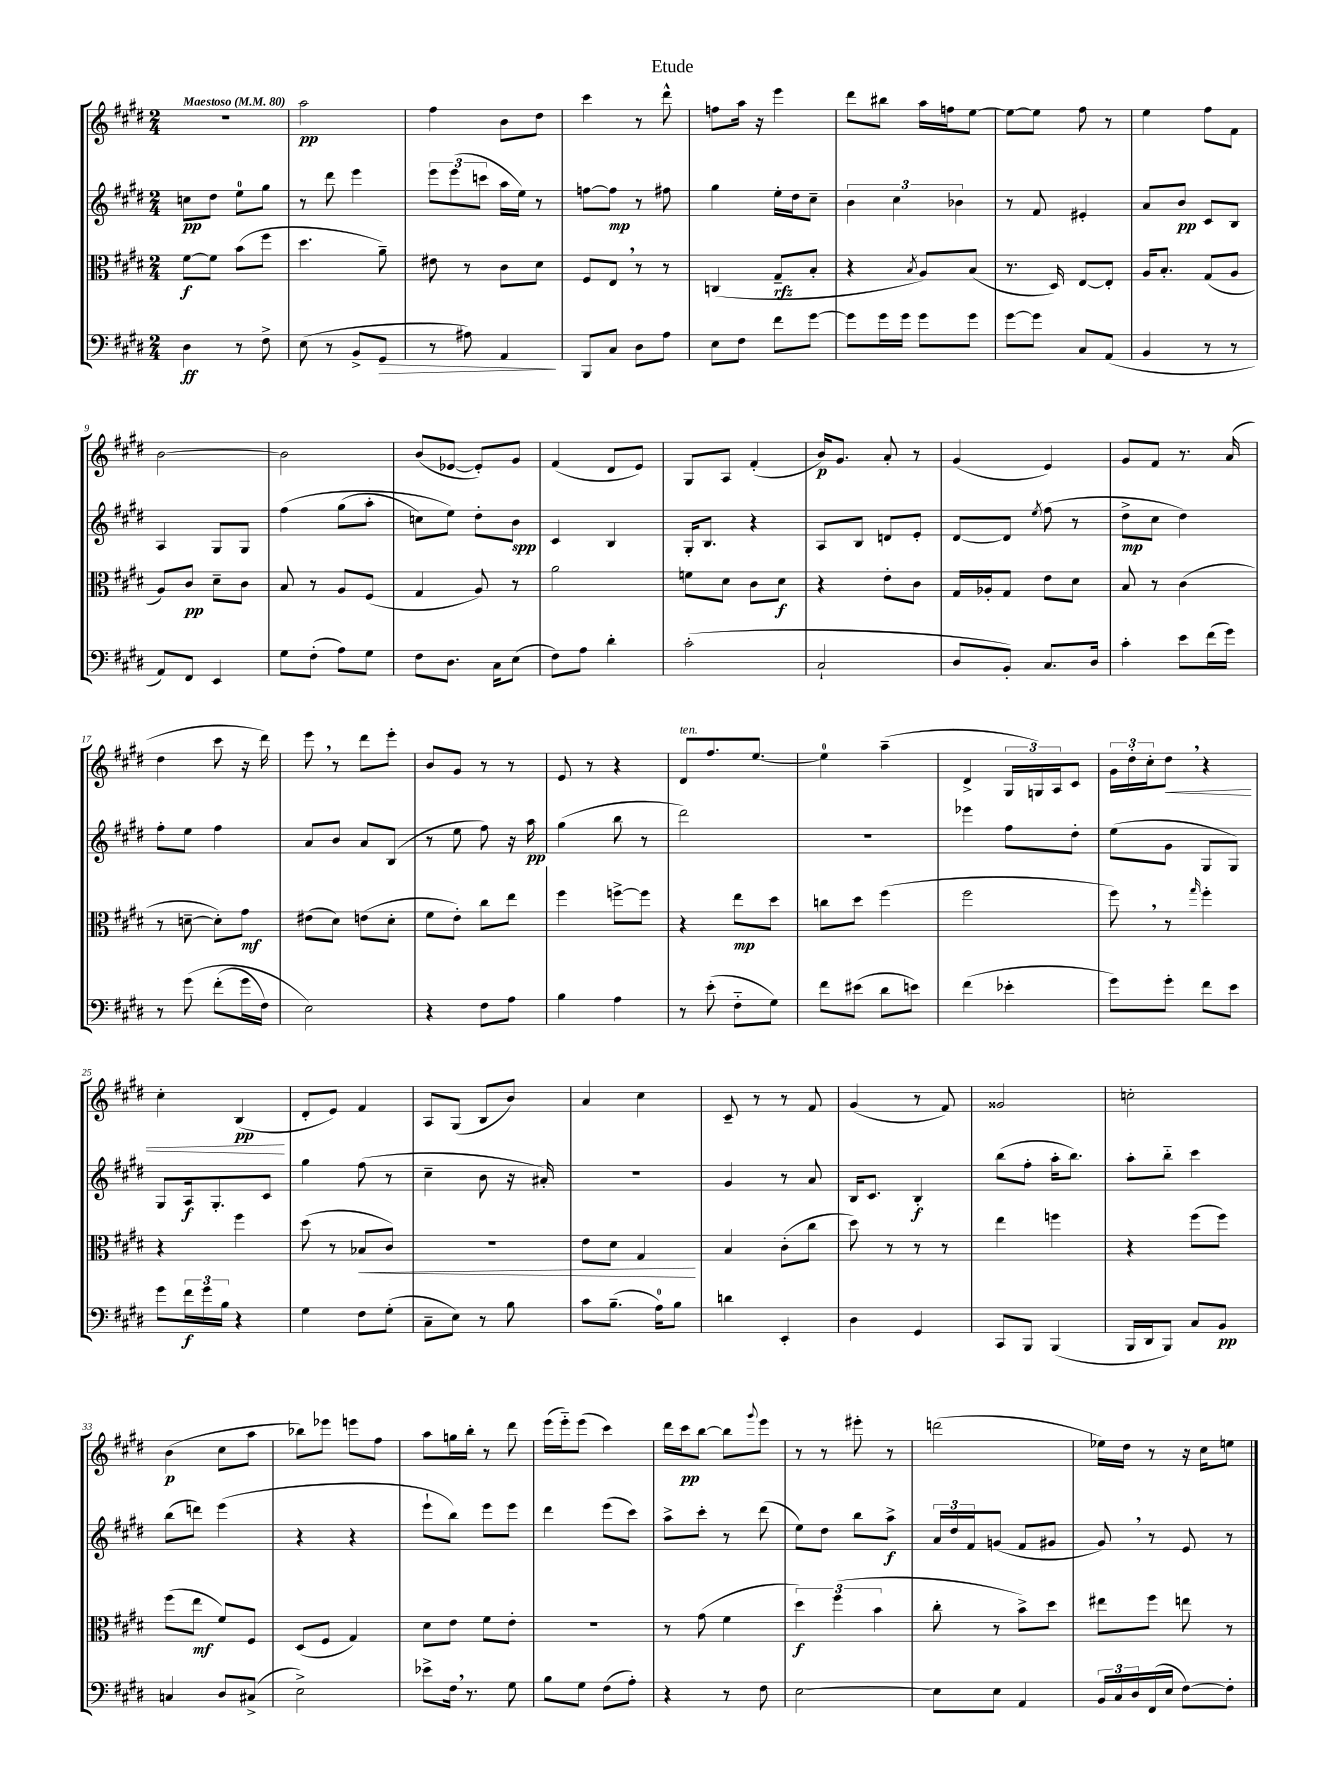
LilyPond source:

\header { title = "Etude" }
<<
\new StaffGroup <<
\new Staff = "s0" {
    \clef treble \key e \major \numericTimeSignature \time 2/4 \tempo "Maestoso" 4 = 80
    r2 |
    a''2\pp |
    fis''4 b'8 dis''8 |
    cis'''4 r8 dis'''8-^ |
    f''8 a''16 r16 e'''4 |
    dis'''8 bis''8 a''16 f''16 e''8~ |
    e''8~ e''8 fis''8 r8 |
    e''4 fis''8 fis'8 |
    b'2~ |
    b'2 |
    b'8( ees'8~ ees'8-.) gis'8 |
    fis'4( dis'8 e'8) |
    gis8 a8 fis'4-.( |
    b'16\p) gis'8. a'8-. r8 |
    gis'4( e'4) |
    gis'8 fis'8 r8. a'16( |
    dis''4 cis'''8 r16 dis'''16) |
    e'''8 \breathe r8 dis'''8 e'''8-. |
    b'8 gis'8 r8 r8 |
    e'8 r8 r4 |
    dis'8^\markup { \italic "ten." } fis''8. e''8.~ |
    e''4-0 a''4--( |
    dis'4-> \tuplet 3/2 { gis16 g16) a16 } cis'8 |
    \tuplet 3/2 { gis'16 dis''16-. cis''16-. } dis''8\< \breathe r4 |
    cis''4-. b4\pp\!( |
    dis'8-. e'8) fis'4 |
    a8 gis8( b8 b'8) |
    a'4 cis''4 |
    cis'8-- r8 r8 fis'8 |
    gis'4( r8 fis'8) |
    gisis'2 |
    c''2-. |
    b'4\p( cis''8 a''8 |
    bes''8) ees'''8 e'''8 fis''8 |
    a''8 g''16 b''16-. r8 dis'''8 |
    e'''16( e'''16-_) e'''8( cis'''4) |
    dis'''16 cis'''16\pp b''8~ b''8 \appoggiatura { gis'''8 } e'''8 |
    r8 r8 eis'''8-. r8 |
    d'''2( |
    ees''16) dis''16 r8 r16 cis''16 e''8 \bar "|." |
}
\new Staff = "s1" {
    \clef treble \key e \major \numericTimeSignature \time 2/4
    c''8\pp dis''8 e''8-0 gis''8 |
    r8 dis'''8 e'''4 |
    \tuplet 3/2 { e'''8 e'''8( c'''8 } a''16 e''16) r8 |
    f''8~ f''8\mp r8 fis''8 |
    gis''4 e''16-. dis''16 cis''8-- |
    \tuplet 3/2 { b'4 cis''4 bes'4 } |
    r8 fis'8 eis'4-. |
    a'8 b'8\pp cis'8 b8 |
    a4 gis8 gis8 |
    fis''4\( gis''8( a''8-. |
    c''8) e''8\) dis''8-. b'8\spp |
    cis'4 b4 |
    gis16-. b8. r4 |
    a8 b8 d'8 e'8-. |
    dis'8~ dis'8 \acciaccatura { e''8 } fis''8( r8 |
    dis''8->\mp cis''8 dis''4) |
    fis''8-. e''8 fis''4 |
    a'8 b'8 a'8 b8( |
    r8 e''8 fis''8) r16 a''16\pp |
    gis''4( b''8 r8 |
    dis'''2) |
    R2 |
    ees'''4 fis''8 dis''8-. |
    e''8( gis'8 gis8 gis8) |
    gis8 a16\f gis8.-. cis'8 |
    gis''4 fis''8( r8 |
    cis''4-- b'8 r16 ais'16-.) |
    R2 |
    gis'4 r8 a'8 |
    b16 cis'8. b4-.\f |
    b''8( fis''8-. a''16-. b''8.) |
    a''8-. b''8-_ cis'''4 |
    b''8( d'''8) e'''4( |
    r4 r4 |
    e'''8-! b''8) e'''8 e'''8 |
    dis'''4 e'''8( cis'''8) |
    a''8-> cis'''8-. r8 dis'''8( |
    e''8) dis''8 b''8 a''8->\f |
    \tuplet 3/2 { a'16 dis''16 fis'16 } g'8( fis'8 gis'8 |
    gis'8) \breathe r8 e'8 r8 \bar "|." |
}
\new Staff = "s2" {
    \clef alto \key e \major \numericTimeSignature \time 2/4
    fis'8~\f fis'8 b'8( fis''8 |
    dis''4. a'8--) |
    eis'8 r8 cis'8 dis'8 |
    fis8 e8 \breathe r8 r8 |
    c4( gis8--\rfz b8-. |
    r4 \acciaccatura { b8 } a8) b8( |
    r8. dis16) e8~ e8-. |
    a16 b8.-. gis8( a8 |
    a8) cis'8\pp dis'8-- cis'8 |
    b8 r8 a8 fis8( |
    gis4 a8) r8 |
    a'2 |
    f'8 dis'8 cis'8 dis'8\f |
    r4 e'8-. cis'8 |
    gis16 aes16-. gis8 e'8 dis'8 |
    b8 r8 cis'4( |
    r8 d'8~-- d'8-.) gis'8\mf |
    eis'8( dis'8) e'8( dis'8-. |
    fis'8 e'8-.) cis''8 e''8 |
    fis''4 f''8~-> f''8 |
    r4 e''8\mp dis''8 |
    c''8 dis''8 fis''4( |
    fis''2 |
    fis''8) \breathe r8 \grace { gis''16 } fis''4-. |
    r4 fis''4 |
    dis''8( r8 bes8\< cis'8) |
    R2 |
    e'8 dis'8 gis4\! |
    b4 cis'8-.( cis''8 |
    dis''8) r8 r8 r8 |
    e''4 f''4 |
    r4 fis''8( fis''8) |
    fis''8( e''8\mf fis'8) fis8 |
    dis8( fis8 gis4) |
    dis'8 e'8 fis'8 e'8-. |
    R2 |
    r8 gis'8( fis'4 |
    \tuplet 3/2 { dis''4\f) fis''4( b'4 } |
    cis''8-. r8 b'8->) dis''8 |
    eis''8 fis''8 e''8 r8 \bar "|." |
}
\new Staff = "s3" {
    \clef bass \key e \major \numericTimeSignature \time 2/4
    dis4\ff r8 fis8-> |
    e8( r8 b,8-> gis,8\> |
    r8 ais8) a,4\! |
    b,,8 cis8 dis8 a8 |
    e8 fis8 fis'8 gis'8~ |
    gis'8 gis'16 gis'16 gis'8 gis'8 |
    gis'8~ gis'8 cis8 a,8( |
    b,4 r8 r8 |
    a,8) fis,8 e,4 |
    gis8 fis8-.( a8) gis8 |
    fis8 dis8. cis16 e8( |
    fis8) a8 dis'4-. |
    cis'2-.( |
    cis2-! |
    dis8 b,8-.) cis8. dis16 |
    cis'4-. e'8 fis'16( gis'16) |
    r8 gis'8\( fis'8-.( gis'16 fis16) |
    e2\) |
    r4 fis8 a8 |
    b4 a4 |
    r8 e'8-.( fis8-_ gis8) |
    fis'8 eis'8( dis'8 e'8) |
    fis'4( ees'4-. |
    gis'8) gis'8-. fis'8 e'8 |
    gis'8 \tuplet 3/2 { fis'16\f gis'16 b16 } r4 |
    gis4 fis8 gis8-.( |
    cis8-- e8) r8 b8 |
    cis'8 b8.--( a16-0) b8 |
    d'4 e,4-. |
    dis4 gis,4 |
    cis,8 b,,8 b,,4( |
    b,,16 dis,16 b,,8) cis8 b,8\pp |
    c4 dis8 cis8->( |
    e2->) |
    ees'8-> fis16 \breathe r8. gis8 |
    b8 gis8 fis8( a8-.) |
    r4 r8 fis8 |
    e2~ |
    e8 e8 a,4 |
    \tuplet 3/2 { b,16 cis16 dis16 } fis,16( e16 fis8~) fis8-. \bar "|." |
}
>>
>>
